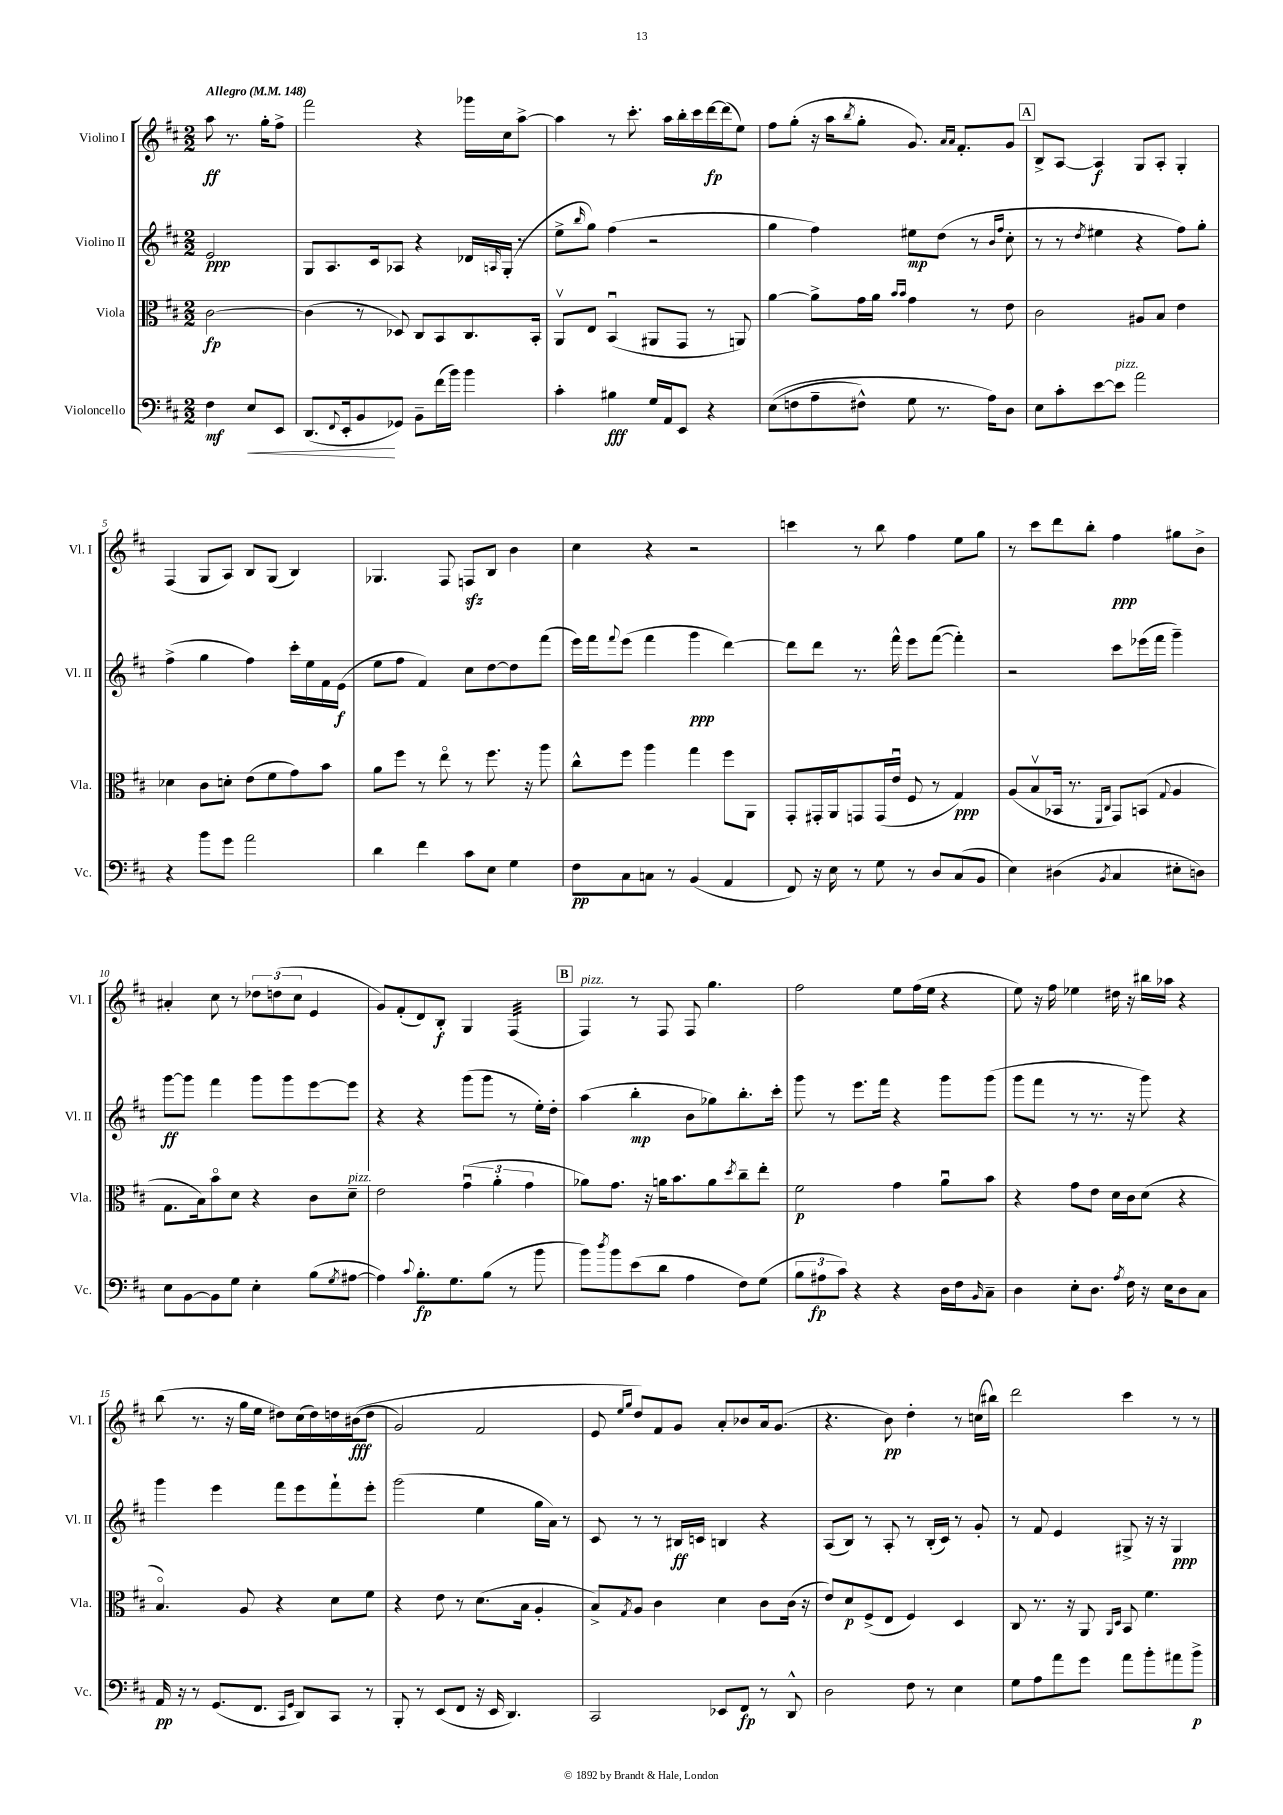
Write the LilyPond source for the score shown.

<<
\new StaffGroup <<
\new Staff = "s0" \with { instrumentName = "Violino I" shortInstrumentName = "Vl. I" } {
    \clef treble \key d \major \numericTimeSignature \time 2/2 \partial 2 \tempo "Allegro" 4 = 148
    a''8\ff r8. g''16-. fis''8-> |
    fis'''2 r4 ges'''16 cis''16 a''8~-> |
    a''4 r8 cis'''8.-. a''16 b''16-. cis'''16 d'''16~\fp d'''16( e''8) |
    fis''8 g''8-.( r16 a''16 \acciaccatura { b''8 } g''8-. g'8.) \grace { a'16 a'16 } fis'8.-. g'8 |
    \mark \markup { \box "A" } b8-> a8~ a4\f g8 a8-. g4-. |
    fis4( g8 a8) b8 g8( b4) |
    ges4. fis8 f8\sfz b8 b'4 |
    cis''4 r4 r2 |
    c'''4 r8 b''8 fis''4 e''8 g''8 |
    r8 cis'''8 d'''8 b''8-. fis''4\ppp gis''8 b'8-> |
    ais'4-. cis''8 r8 \tuplet 3/2 { des''8 d''8( cis''8 } e'4 |
    g'8) fis'8-.( d'8) b8-.\f g4 fis4:32( |
    \mark \markup { \box "B" } fis4^\markup { \italic "pizz." }) r8 fis8 fis8 g''4. |
    fis''2 e''8 fis''16( e''16 r4 |
    e''8) r16 fis''16 ees''4 dis''16 r16 bis''16 aes''16 r4 |
    b''8( r8. r16 g''16 e''16 dis''8) cis''16( dis''16) d''16 bis'16\fff(\( d''8 |
    g'2) fis'2 |
    e'8 \grace { e''16 g''16 } d''8\) fis'8 g'8 a'8-. bes'8 a'16 g'8.( |
    r4. b'8\pp) d''4-. r8 c''16( bis''16) |
    d'''2 cis'''4 r8 r8 \bar "|." |
}
\new Staff = "s1" \with { instrumentName = "Violino II" shortInstrumentName = "Vl. II" } {
    \clef treble \key d \major \numericTimeSignature \time 2/2 \partial 2
    e'2\ppp |
    g8 a8. cis'16 aes8 r4 des'16 \grace { a16 } g16-.( r8 |
    e''8-> \grace { b''16 } g''8) fis''4( r2 |
    g''4 fis''4) eis''8\mp d''8( r8 \grace { b'16 fis''16 } cis''8-. |
    \mark \markup { \box "A" } r8 r8 \acciaccatura { d''8 } eis''4 r4 fis''8) g''8-. |
    fis''4->( g''4 fis''4) cis'''16-. e''16 fis'16 e'16\f( |
    e''8 fis''8 fis'4) cis''8 d''8~ d''8 fis'''8( |
    e'''16) fis'''16 \appoggiatura { fis'''8 } e'''8( fis'''4 g'''4\ppp d'''4~) |
    d'''8 d'''8 r8. fis'''16-^ e'''8 fis'''8~( fis'''4-.) |
    r2 cis'''8 ees'''16( fis'''16 g'''4--) |
    g'''8~\ff g'''8 fis'''4 g'''8 g'''8 e'''8~ e'''8 |
    r4 r4 g'''8( g'''8 r8 e''16-.) d''16-. |
    \mark \markup { \box "B" } a''4( b''4-.\mp b'8 ges''8) b''8.-. cis'''16-. |
    g'''8 r8 e'''8. fis'''16 r4 g'''8 g'''8( |
    g'''8 fis'''8 r8 r8. r16 g'''8) r4 |
    g'''4 e'''4 fis'''8 e'''8 fis'''8-! e'''8-. |
    g'''2( e''4 g''16 a'16) r8 |
    cis'8 r8 r8 bis16\ff c'16 b4 r4 |
    a8( b8) r8 a8-. r8 b16-.( cis'16) r8 g'8-. |
    r8 fis'8 e'4 gis8-> r16 r16 gis4\ppp \bar "|." |
}
\new Staff = "s2" \with { instrumentName = "Viola" shortInstrumentName = "Vla." } {
    \clef alto \key d \major \numericTimeSignature \time 2/2 \partial 2
    cis'2~\fp |
    cis'4( r8 des8) cis8 b,8 cis8. b,16-. |
    a,8\upbow e8 b,4\downbow( ais,8 g,8 r8 a,8) |
    a'4~ a'8-> g'16 a'16 \grace { b'16 b'16 } g'4 r8 e'8 |
    \mark \markup { \box "A" } cis'2 ais8 b8 e'4 |
    des'4 cis'8 d'8-. e'8( fis'8 g'8) b'8 |
    a'8 fis''8 r8 e''8\flageolet r8 fis''8. r16 a''8 |
    cis''8-^ fis''8 a''4 g''4 fis''8 a,8 |
    g,8-. gis,16-. a,16 g,8 g,16( e'16\downbow fis8 r8 g4\ppp) |
    a8( b8\upbow bes,16 r8. \grace { fis,16 cis16 } g,8) b,8( \appoggiatura { g8 } a4 |
    g8. b16) b'8\flageolet d'8 r4 cis'8 d'8--^\markup { \italic "pizz." } |
    e'2 \tuplet 3/2 { g'4\downbow( a'4-. g'4 } |
    \mark \markup { \box "B" } aes'8) g'8. r16 a'16 b'8. a'8 \acciaccatura { d''8 } cis''8-- e''8-. |
    fis'2\p g'4 a'8\downbow b'8 |
    r4 g'8 e'8 d'16 cis'16 d'8( r4 |
    b4.\flageolet) a8 r4 d'8 fis'8 |
    r4 e'8 r8 d'8.( b16 a4-. |
    b8->) \acciaccatura { g8 } a8 cis'4 d'4 cis'8 cis'16( r16 |
    e'8) d'8\p fis8->( e8 fis4) d4 |
    cis8 r8. r16 a,8 \grace { a,16 d16 } b,8 fis'4. \bar "|." |
}
\new Staff = "s3" \with { instrumentName = "Violoncello" shortInstrumentName = "Vc." } {
    \clef bass \key d \major \numericTimeSignature \time 2/2 \partial 2
    fis4\mf e8\< e,8 |
    d,8.( \appoggiatura { fis,8 } e,16-. b,8\! ges,8) b,8-- fis'16( b'16) b'4 |
    cis'4-. bis4\fff g16 a,16 e,8 r4 |
    e8(\( f8 a8-- fis8-^) g8 r8. a16\) d8 |
    \mark \markup { \box "A" } e8 cis'8-. e'8~ e'8^\markup { \italic "pizz." } a'2 |
    r4 b'8 g'8 a'2 |
    d'4 fis'4 cis'8 e8 g4 |
    fis8\pp cis8 c8 r8 b,4( a,4 |
    fis,8) r16 e16 r8 g8 r8 d8 cis8( b,8 |
    e4) dis4( \acciaccatura { b,8 } cis4 eis8-. d8) |
    e8 b,8~ b,8 g8 e4-. b8( \acciaccatura { g8 } ais8~ |
    ais4) \appoggiatura { cis'8 } b8.-.\fp g8. b8( r8 b'8 |
    \mark \markup { \box "B" } b'8) \acciaccatura { d''8 } b'8 e'8( d'8 a4 fis8) g8( |
    \tuplet 3/2 { b8 ais8\fp cis'8) } r4 r4 d16 fis16 \grace { b,16 } cis8-- |
    d4 e8-. d8. \acciaccatura { a8 } fis16 r16 e16 d8 cis8 |
    a,16\pp r16 r8 g,8.( fis,8. \grace { cis,16 g,16 } d,8) cis,8 r8 |
    b,,8-. r8 e,8( fis,8 r16 e,16 d,4.) |
    cis,2 ees,8 fis,8\fp r8 d,8-^ |
    d2 fis8 r8 e4 |
    g8 a8 a'8 g'8 a'8 b'8-. ais'8 b'8->\p \bar "|." |
}
>>
>>
